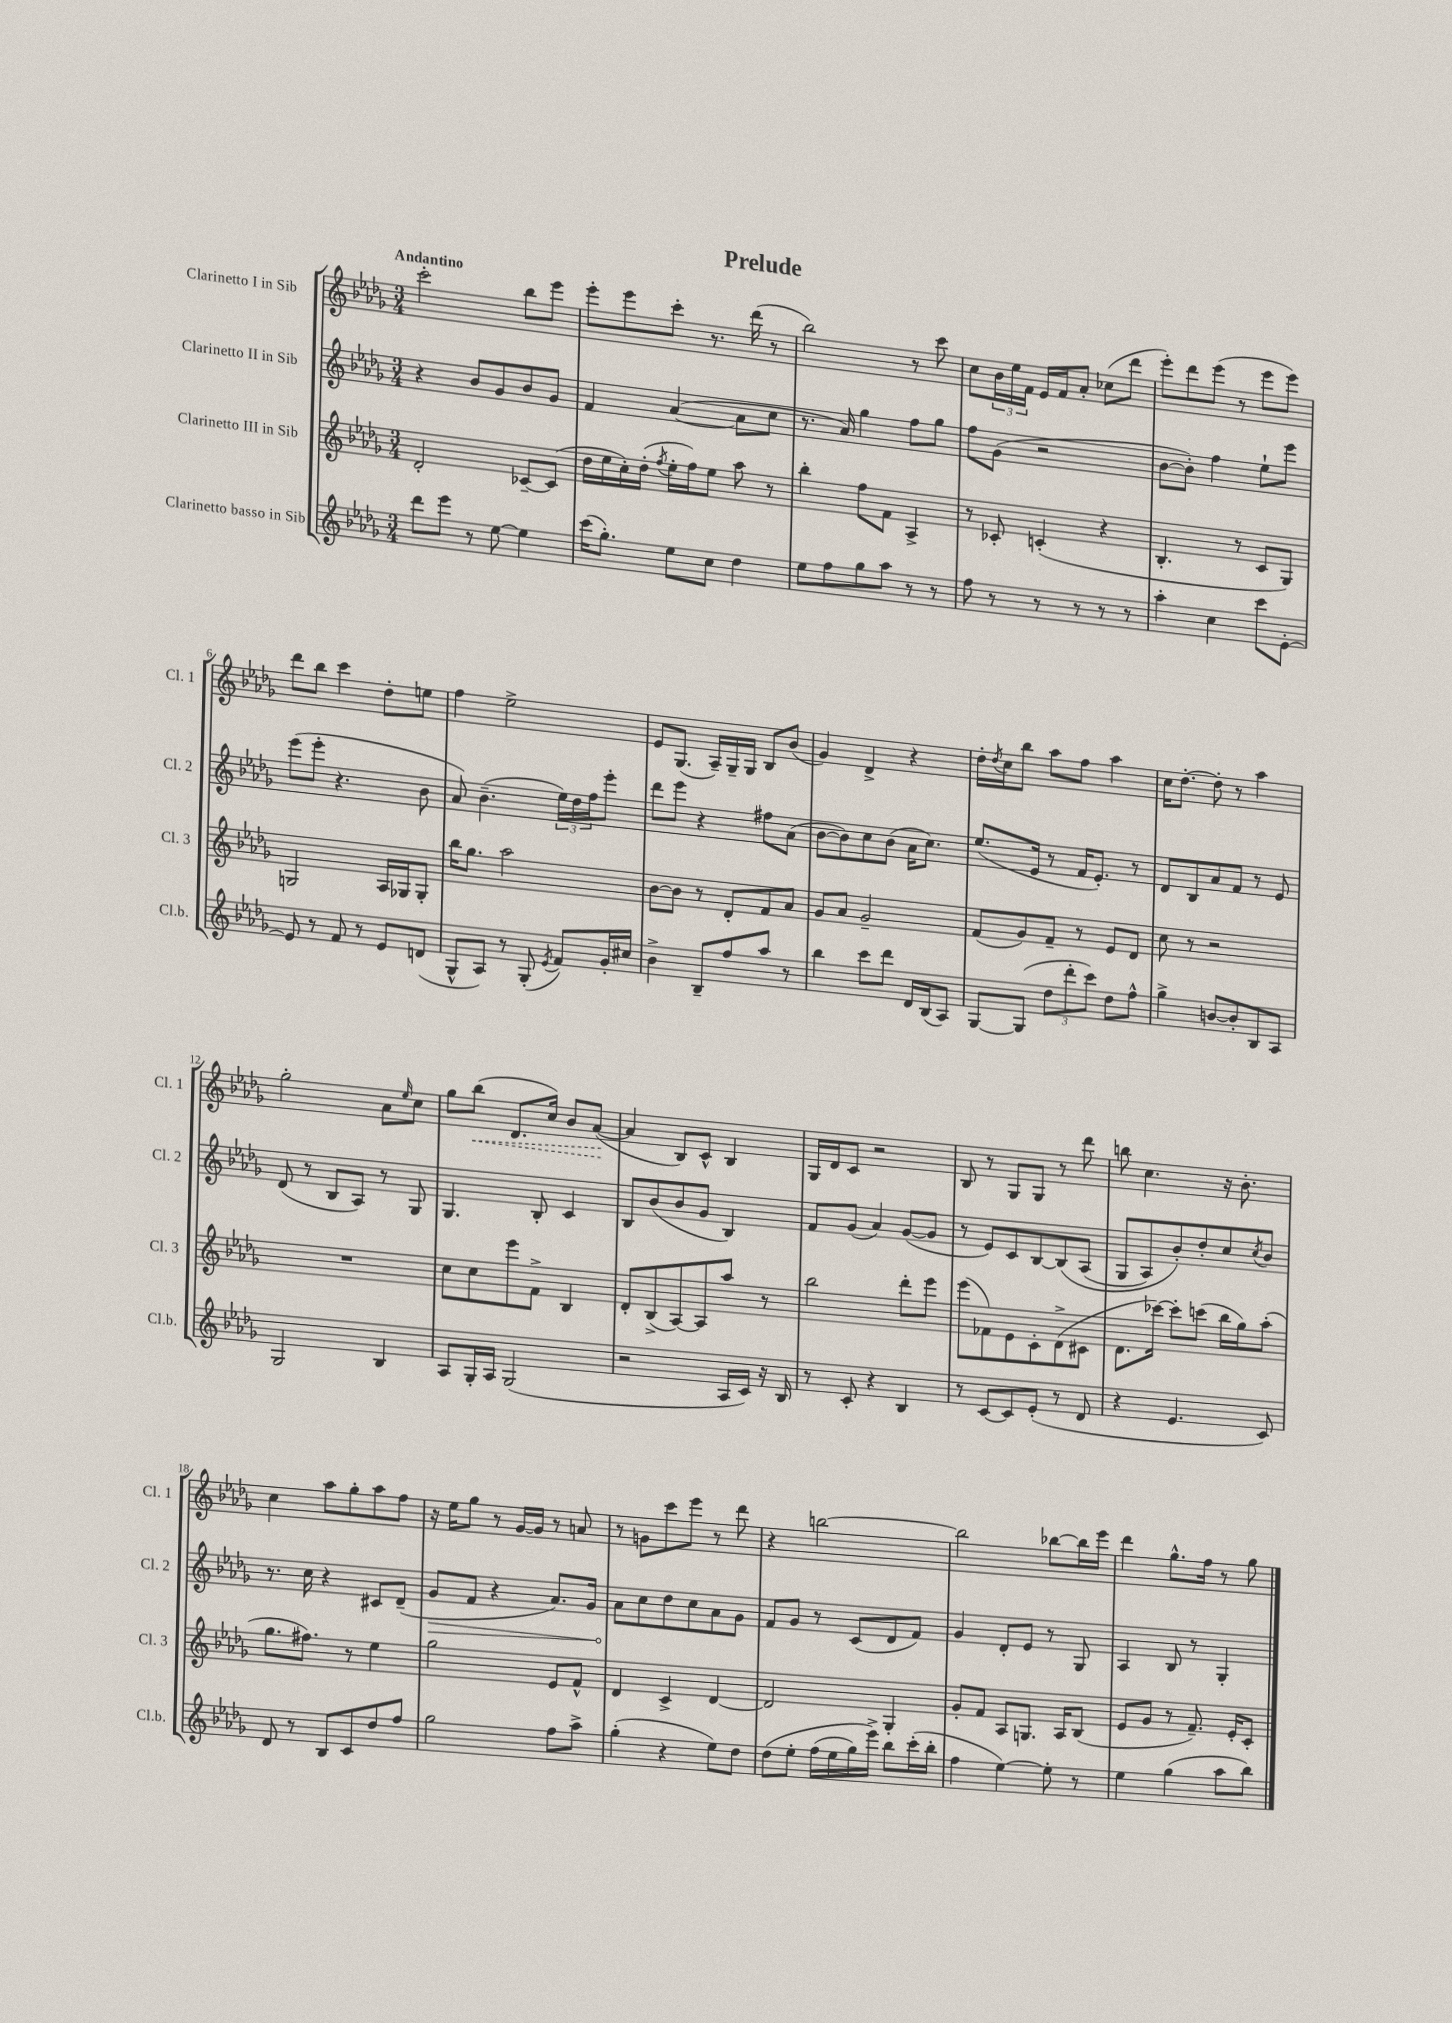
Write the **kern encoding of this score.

**kern	**kern	**kern	**kern
*staff4	*staff3	*staff2	*staff1
*clefG2	*clefG2	*clefG2	*clefG2
*k[b-e-a-d-g-]	*k[b-e-a-d-g-]	*k[b-e-a-d-g-]	*k[b-e-a-d-g-]
*M3/4	*M3/4	*M3/4	*M3/4
8ddd-	2d-'	4r	2ccc'
8eee-	.	.	.
8r	.	8b-	.
[8ee-	.	8g-	.
4ee-]	[8c-~	8b-	8bb-
.	(8c-]	8g-	8eee-
=	=	=	=
(16ccc	16dd-	4f	8eee-'
8.gg-')	16ee-	.	.
.	16cc')	.	8eee-
.	(16dd-'	.	.
.	8qff	.	.
8ee-	16ee-'	([4a-	8ccc'
.	16ff)	.	.
8cc	8ee-	.	8.r
4dd-	8aa-	8a-]	.
.	.	.	(16ddd-
.	8r	8cc	8r
=	=	=	=
8ee-	4bb-'	8.r	2bb-)
8ff	.	.	.
.	.	16a-)	.
8gg-	8ff	4gg-	.
8aa-	8f	.	.
8r	4A-^	8ff	8r
8r	.	8gg-	8ccc
=	=	=	=
8ff	8r	8ff	8cc
8r	8c-'	(8g-	24b-
.	.	.	24ee-
.	.	.	24f
8r	(4c'	2r	16e-
.	.	.	16f
8r	.	.	8a-'
8r	4r	.	(8cc-
8r	.	.	8ddd-
=	=	=	=
4aa-'	4.B-'	[8b-	8eee-')
.	.	8b-'])	8ddd-
4cc	.	4ff	(8eee-
.	8r	.	8r
8ccc	8c	8ee-`	8eee-
[8e-'	8G-)	8eee-	8eee-)
=	=	=	=
8e-]	2G	(8eee-	8ddd-
8r	.	8eee-'	8bb-
8f	.	4.r	4ccc
8r	.	.	.
8e-	16A-	.	8dd-'
.	16G-	.	.
(8d	8G-'	8b-	8ee
=	=	=	=
8G-^^	16bb-	8a-)	4ff
.	8.gg-	.	.
8A-)	.	(4.b-~	.
8r	2aa-	.	2ee-^
(8G-'	.	.	.
8qe-	.	.	.
8f)	.	24ee-)	.
.	.	24dd-	.
.	.	24ff	.
16g-'	.	8eee-'	.
16cc#	.	.	.
=	=	=	=
4b-^	[8b-	8ddd-	8e-
.	8b-]	8eee-	(8.G-
8B-~	8r	4r	.
.	.	.	16A-~)
8ff	8d-'	.	16G-~
.	.	.	16G-
8aa-	8f	8ff#	8B-
8r	8a-	(8a-	(8b-
=	=	=	=
4bb-	8g-	[8b-	4g-)
.	8a-	8b-])	.
8ccc	2g-~	8cc	4d-^
8ddd-	.	(8b-	.
16d-	.	16a-	4r
(16B-	.	8.cc)	.
8A-)	.	.	.
=	=	=	=
[8G-	(8f	(8.ee-	16dd-'
.	.	.	8qdd-
.	.	.	16cc
(8G-]	8g-)	.	8bb-
.	.	16e-	.
12dd-	8f~	8r	8aa-
12ddd-'	.	.	.
.	8r	16f	8ff
12ccc)	.	.	.
.	.	8.e-')	.
8dd-	8e-	.	4aa-
8ff^^	8d-	8r	.
=	=	=	=
4gg-^	8cc	8d-	16cc
.	.	.	[8.dd-'
.	8r	8B-	.
[8b	2r	8a-	8dd-']
8b']	.	8f	8r
8B-	.	8r	4aa-
8A-	.	8e-	.
=	=	=	=
2G-	2.r	(8d-	2gg-'
.	.	8r	.
.	.	8B-	.
.	.	8A-)	.
4B-	.	8r	8a-
.	.	.	16qqee-
.	.	8G-	8cc
=	=	=	=
8A-	8cc	4.G-	8gg-
16G-'	8cc	.	(8bb-
16A-	.	.	.
(2G-	8eee-	.	8.d-
.	8f^	8B-'	.
.	.	.	16cc)
.	4B-	4c	8b-
.	.	.	([8a-
=	=	=	=
2r	8d-'	8B-	4a-]
.	(8B-^	(8b-	.
.	[8A-)	8b-	8B-)
.	8A-]	8g-	8c^^
16A-	8aa-	4B-)	4B-
16c)	.	.	.
16r	8r	.	.
16B-	.	.	.
=	=	=	=
8r	2bb-	8f	16G-
.	.	.	16d-
8c'	.	(8g-	8c
4r	.	4a-)	2r
4B-	8ddd-'	([8g-	.
.	8eee-	8g-]	.
=	=	=	=
8r	(8eee-	8r	8B-
[8c	8f-)	8e-)	8r
8c]	8e-	8c	8G-
(8e-'	8c'	[8B-	8G-
8r	(8d-^	&(8B-]	8r
8d-	8c#	(8A-	8ddd-
=	=	=	=
4r	8.d-	8G-	8bb
.	.	8A-)	4.cc
.	[16ccc-)	.	.
4.e-	8ccc-']	8b-'&)	.
.	(8ccc	8dd-'	.
.	16bb-	8cc	16r
.	16gg-)	.	8.b-'
.	.	8qcc	.
8c)	(8aa-'	8b-	.
=	=	=	=
8d-	8.gg-	8.r	4cc
8r	.	.	.
.	8.ff#)	16cc	.
8B-	.	4r	8aa-
8c	8r	.	8gg-'
8dd-	4ee-	8c#	8aa-
8ff	.	(8d-~	8ff
=	=	=	=
2gg-	2gg-	8g-	16r
.	.	.	16ee-
.	.	8f	8gg-
.	.	4r	8r
.	.	.	[16g-
.	.	.	16g-]
8ff	8e-	8.a-)	8r
8aa-^	8f^^	.	8a
.	.	16g-	.
=	=	=	=
(4gg-'	4d-	8a-	8r
.	.	8cc	8g
4r	4c^	8dd-	8ccc
.	.	8cc	8eee-
8ee-)	[4d-	8a-	8r
8dd-	.	8g-	8ddd-
=	=	=	=
&(8dd-	2d-]	8f	4r
8ee-'	.	8g-	.
(16ff	.	8r	[2bb
16ee-	.	.	.
16gg-)	.	(8c	.
16eee-^&)	.	.	.
8bb-	4G-'	8d-	.
(16ccc'	.	8f)	.
16bb-'	.	.	.
=	=	=	=
4ff	8g-'	4g-	2bb]
.	8f	.	.
[4ee-)	8A-	8d-'	.
.	8.G	8e-	.
8ee-']	.	8r	[8bb-
.	16A-	.	.
8r	(8B-	8G-	16bb-]
.	.	.	16eee-
=	=	=	=
4ee-	8e-	4A-	4ddd-
.	8g-	.	.
(4gg-	8r	8B-	8.gg-^^
.	8.f~)	8r	.
.	.	.	16ff
8aa-	.	4G-'	8r
.	16e-'	.	.
8bb-)	8c'	.	8gg-
==	==	==	==
*-	*-	*-	*-
